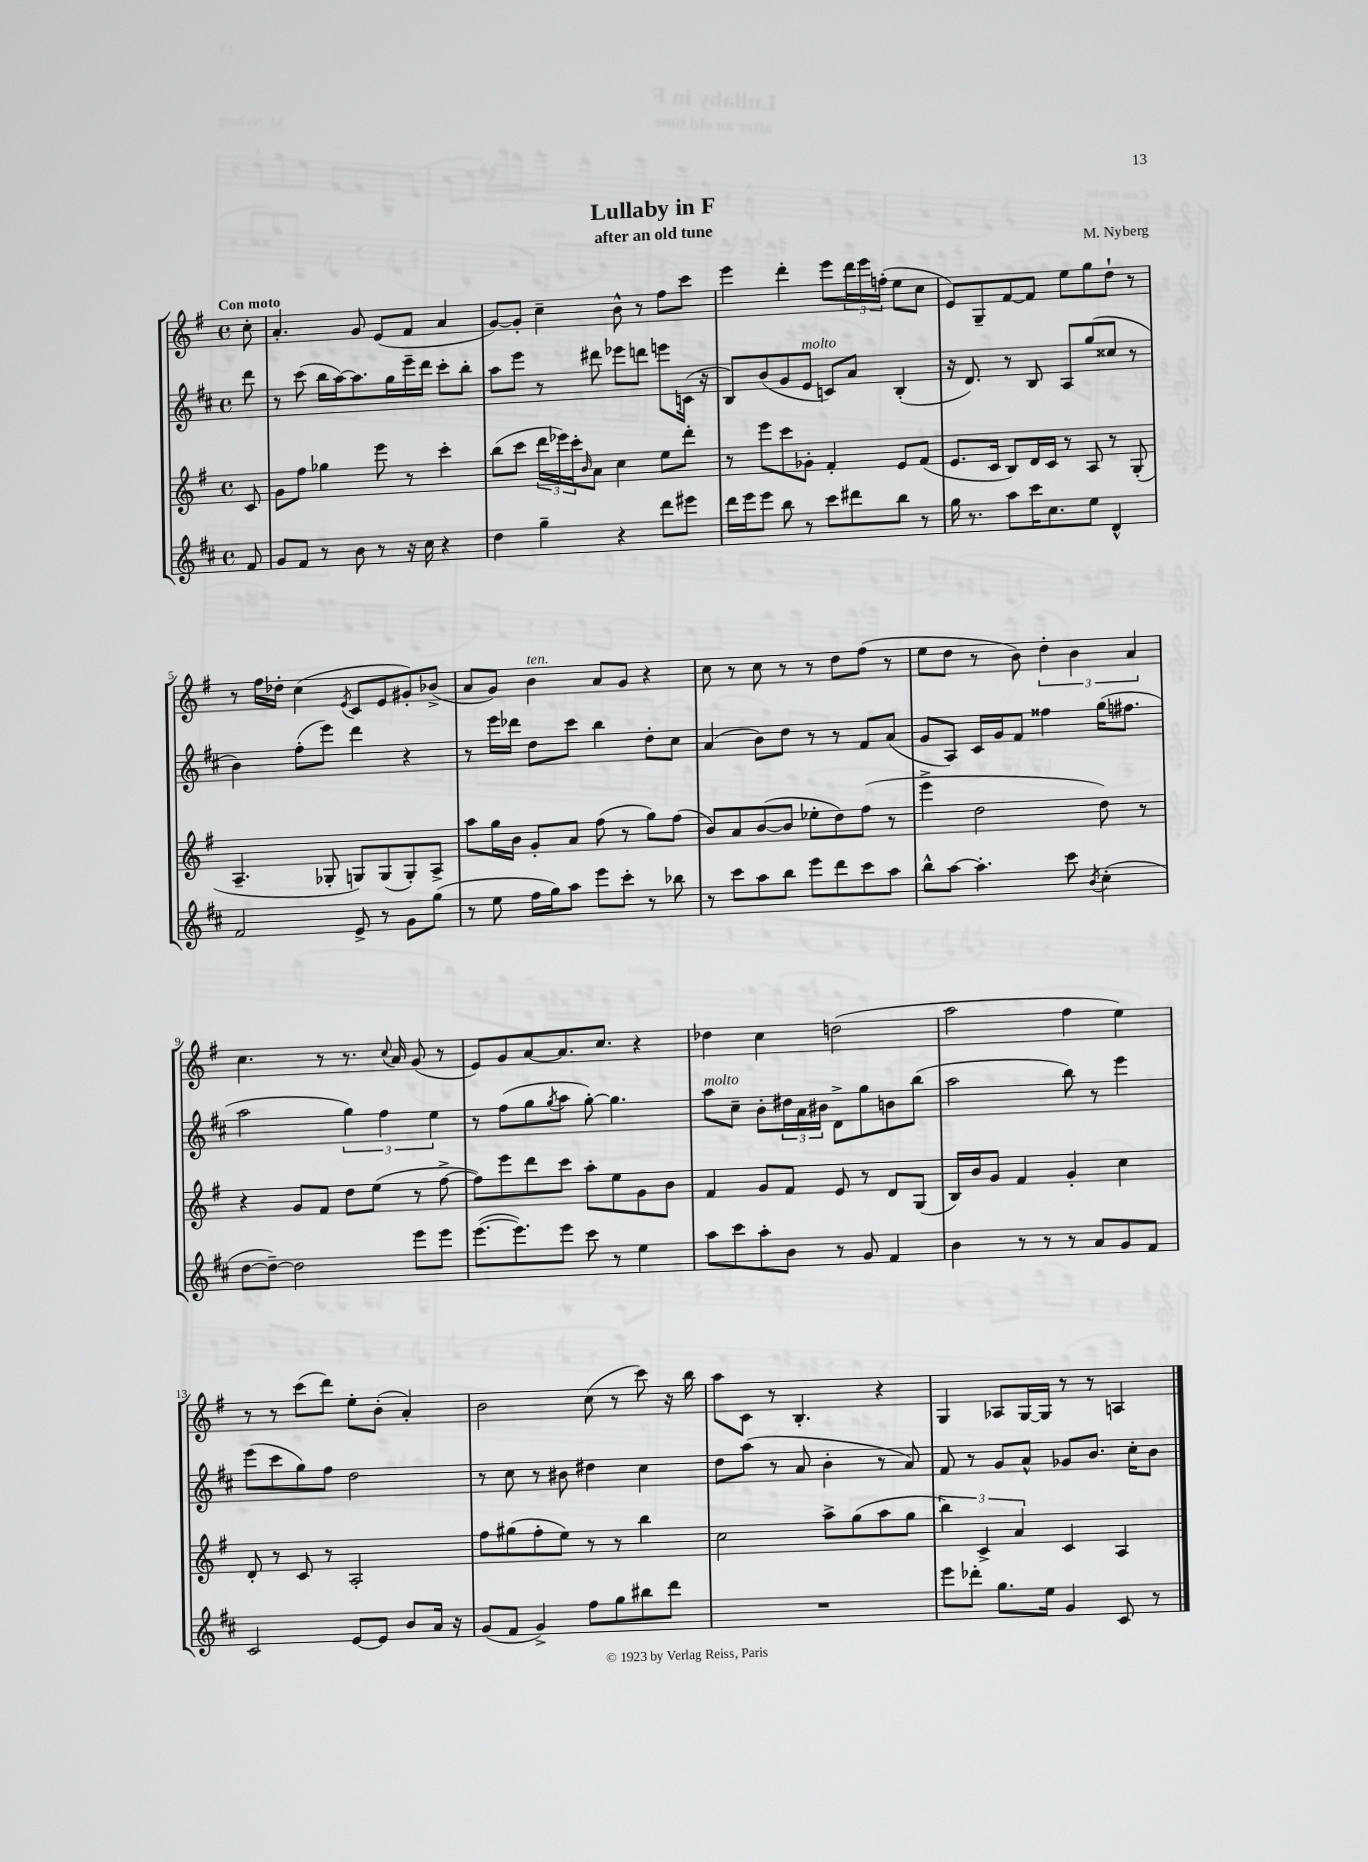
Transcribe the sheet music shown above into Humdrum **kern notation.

**kern	**kern	**kern	**kern
*staff4	*staff3	*staff2	*staff1
*clefG2	*clefG2	*clefG2	*clefG2
*k[f#c#]	*k[f#]	*k[f#c#]	*k[f#]
*M4/4	*M4/4	*M4/4	*M4/4
*met(c)	*met(c)	*met(c)	*met(c)
8f#	8c	8ddd	8cc'
=	=	=	=
8g	8g	8r	4.a'
8f#	8ff#	(8ccc#	.
8r	4gg-	16bb	.
.	.	[16aa)	.
8b	.	8.aa]	8g
8r	8eee	.	(8e
.	.	16gg	.
16r	8r	16eee~	8f#
16cc#	.	16ddd	.
4r	4ccc'	8ccc#'	4a
.	.	8bb'	.
=	=	=	=
4dd	(8bb	8aa	[8g)
.	8ccc	8eee	8g']
4gg~	24ddd	8r	4cc~
.	24eee-)	.	.
.	24ccc'	.	.
.	16qqb	.	.
.	8a	8ddd#	.
4r	4cc	8eee-	8b^^
.	.	8ddd	8r
8ddd	8ee	8eee	8ff#
8eee#	8ddd'	(16c	8ccc
.	.	16r	.
=	=	=	=
16ddd	8r	8B)	4eee
16eee	.	.	.
8eee	8eee	(8b	.
8bb	8ccc	8g	4ddd'
8r	8g-'	8e	.
8ccc#	4f#'	8c)	8eee
8ddd#	.	8a	24ddd
.	.	.	24eee
.	.	.	(24ff'
8bb	8e	(4B'	8ee
8r	(8f#	.	8cc
=	=	=	=
16gg	8.e	16r	8e)
8.r	.	8.d)	.
.	.	.	8G~
.	16c	.	.
8aa	8B)	8r	[8f#
16ccc#	16d	8B	8f#]
8.cc#	16c	.	.
.	8r	8A	8ee
8ee	8A	(8gg	8gg
4d^^	8r	8cc##	8dd`
.	(8G'	8r	8r
=	=	=	=
2f#	4.A~	4b)	8r
.	.	.	16ff#
.	.	.	16dd-'
.	.	(8ff#'	(4cc
.	8G-'	8eee)	.
.	.	.	8qe
8e^	8G)	4ddd	8c
8r	(8G	.	8e
8g	8G')	4r	8g#')
(8gg	8A^	.	(8b-^
=	=	=	=
8r	8aa	8r	8a
8ee	16gg	16eee	8g)
.	16b	16ddd-	.
16ff#	8g'	8dd	4b
16gg)	.	.	.
8aa	8a	8ccc#	.
8eee	(8ff#	4bb	8a
8ccc#'	8r	.	8g
8r	8gg)	8dd'	4r
8bb-	(8ff#	8cc#	.
=	=	=	=
8r	8b)	(4a	8cc
8ccc#	8a	.	8r
8aa	([8b	8b)	8cc
8bb	8b]	8dd	8r
8eee	8ee-'	8r	8r
8ddd	8dd)	8r	8dd
8ccc#	(8ff#	8f#	(8ff#
8aa	8r	(8a	8r
=	=	=	=
8bb^^	4eee^	8g	8ee
[8aa	.	8A)	8dd
4.aa']	2dd	16c#	8r
.	.	16g	.
.	.	8f#	8b)
.	.	4ff##	6dd'
8ccc#	.	.	.
.	.	.	6b
8qb	.	.	.
(4cc#'	8dd)	(16gg	.
.	.	8.ff#	.
.	.	.	6a
.	8r	.	.
=	=	=	=
[8dd	4r	2aa	4.cc
8dd~_)	.	.	.
2dd]	8g	.	.
.	8f#	.	8r
.	8dd	6gg)	8.r
.	(8ee	.	.
.	.	6ff#	.
.	.	.	8qqcc
.	.	.	16a
8eee	8r	.	(8g
.	.	6ee	.
8eee	[8ff#^	.	8r
=	=	=	=
([8.eee	8ff#])	8r	8e)
.	8eee	(8ff#	8g
8.eee])	.	.	.
.	8ddd	8gg	[8a
.	.	8qgg	.
8eee	8ccc	8aa	8.a]
8ccc#	8aa'	[8gg')	.
.	.	.	8.cc
8r	8ee	4.gg]	.
4ee	8g	.	4r
.	8b	.	.
=	=	=	=
8aa	4f#	8aa	4dd-
8ccc#	.	8cc#~	.
8aa'	8g	8b'	4cc
8b	8f#	24dd#	.
.	.	24a	.
.	.	24b#	.
8r	8e	8d^	(2dd
8g	8r	8gg	.
4f#	8d	8b	.
.	(8G	(8bb	.
=	=	=	=
4b	16B)	2aa	2aa
.	16b	.	.
.	8g	.	.
8r	4f#	.	.
8r	.	.	.
8r	4g'	8bb)	4ff#
8a	.	8r	.
8g	4cc	4eee	4ee)
8f#	.	.	.
=	=	=	=
2c#	8d'	(8eee	8r
.	8r	8ccc#	8r
.	8c	8gg)	(8ccc
.	8r	8ff#	8ddd)
[8e	2A'	2dd	8ee'
8e]	.	.	(8b'
8b	.	.	4a')
16a	.	.	.
16r	.	.	.
=	=	=	=
(8g	8ff#	8r	2b
8f#	(8gg#	8cc#	.
4g^)	8ff#'	8r	.
.	8ee)	8b#	.
8ff#	8r	4dd#	(8cc
8gg	8r	.	8r
8bb#	4bb	4cc#	8ccc)
8ddd	.	.	16r
.	.	.	16bb
=	=	=	=
1r	2cc	8dd	8aa
.	.	(8aa	8c
.	.	8r	8r
.	.	8a	4.B'
.	8aa^	4b'	.
.	(8gg	.	.
.	8aa	8r	4r
.	8gg	8a)	.
=	=	=	=
8eee	6bb)	8f#	4G
8ddd-'	.	8r	.
.	6c^	.	.
8.gg	.	8g	8A-
.	6a	.	.
.	.	8a^^	[16G
16ee	.	.	16G]
4g	4c	8g-	8r
.	.	8.b	8r
8c#	4A	.	4A
.	.	16cc#'	.
8r	.	8b	.
==	==	==	==
*-	*-	*-	*-
